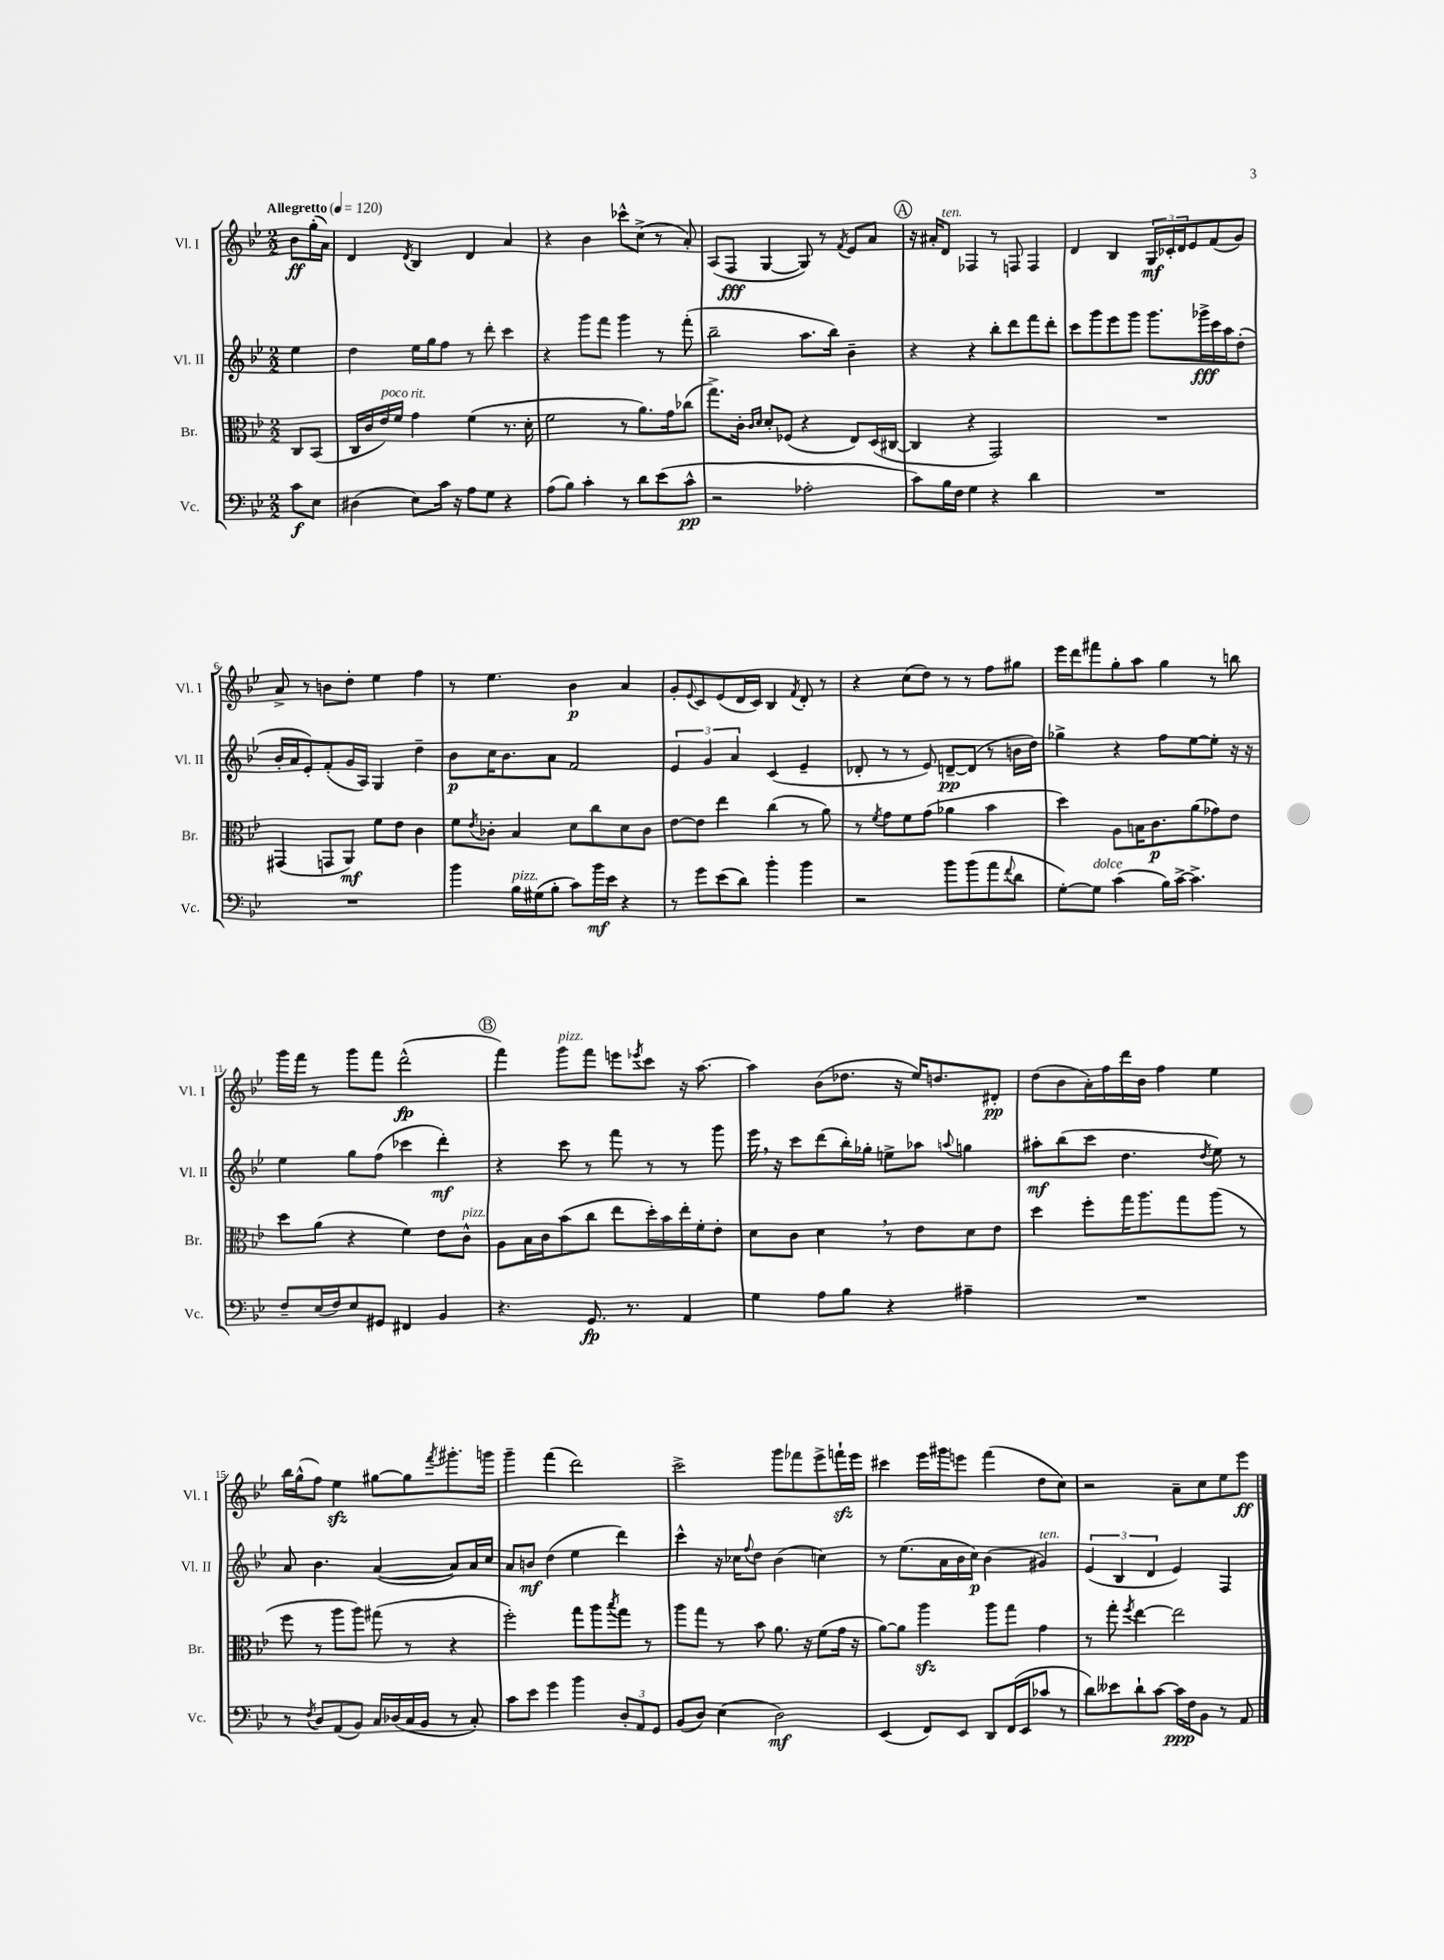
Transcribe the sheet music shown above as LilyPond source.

<<
\new StaffGroup <<
\new Staff = "s0" \with { instrumentName = "Vl. I" shortInstrumentName = "Vl. I" } {
    \clef treble \key bes \major \numericTimeSignature \time 2/2 \partial 4 \tempo "Allegretto" 4 = 120
    bes'8\ff g''16-.( a'16) |
    d'4 \acciaccatura { d'8 } bes4 d'4 a'4 |
    r4 bes'4 ces'''8-^ c''8->( r8 a'8-.) |
    a8( f8\fff g4~ g8) r8 \acciaccatura { f'8 } ees'8 a'8 |
    \mark \markup { \circle "A" } r16 ais'16-. d'8^\markup { \italic "ten." } fes4 r8 f8 f4 |
    d'4 bes4 \tuplet 3/2 { g16\mf ces'16-. d'16 } ees'8 f'8( g'8) |
    a'8-> r8 b'8 d''8-. ees''4 f''4 |
    r8 ees''4. bes'4\p a'4 |
    g'8-. \appoggiatura { ees'8 } c'8 ees'8( d'16 c'16) bes4 \acciaccatura { f'8 } d'8-. r8 |
    r4 c''8( d''8) r8 r8 f''8 gis''8 |
    ees'''16 d'''16 fis'''8 g''8-. a''8 g''4 r8 b''8 |
    g'''16 f'''16 r8 g'''8 f'''8 d'''2-^\fp( |
    \mark \markup { \circle "B" } f'''4) g'''8^\markup { \italic "pizz." } f'''8 e'''8 \acciaccatura { ees'''8 } c'''8 r16 a''8.~ |
    a''4 bes'8( des''8. r16 ees''16) d''8. dis'8-.\pp |
    d''8( bes'8 a'16-.) f''16 d'''16 bes'16 f''4 ees''4 |
    bes''16 g''16-^( f''8) ees''4\sfz gis''8~ gis''8 \acciaccatura { f'''8 } gis'''8.-. g'''16 |
    g'''4-- f'''4( d'''2) |
    c'''2-> g'''8 fes'''8 ees'''8-> f'''16-!\sfz ees'''16 |
    cis'''4 ees'''16 gis'''16 e'''8 f'''4( d''8 c''8) |
    r2 a'8-- c''8 ees''8 ees'''8\ff \bar "|." |
}
\new Staff = "s1" \with { instrumentName = "Vl. II" shortInstrumentName = "Vl. II" } {
    \clef treble \key bes \major \numericTimeSignature \time 2/2 \partial 4
    ees''4 |
    d''4 ees''16 g''16 f''8 r8 d'''8-. c'''4 |
    r4 g'''8 f'''8 g'''4 r8 f'''8-.( |
    bes''2-- a''8. bes''16) bes'4-- |
    \mark \markup { \circle "A" } r4 r4 bes''8-. d'''8 f'''8 d'''8-. |
    c'''8 g'''8 ees'''8 g'''8 g'''8. ges'''16->\fff c'''16 a''16 d''8-.( |
    bes'16-. a'16 ees'8-.) f'8-.( g'16 a16) g4 d''4-- |
    bes'8\p c''16 bes'8. a'8 f'2 |
    \tuplet 3/2 { ees'4 g'4 a'4 } c'4( ees'4-- |
    des'8-. r8 r8 ees'8) d'8~--\pp d'8( r8 b'16 d''16) |
    ges''4-> r4 f''8 ees''8~ ees''8-. r16 r16 |
    ees''4 g''8 f''8( ces'''4 d'''4-.\mf) |
    \mark \markup { \circle "B" } r4 c'''8 r8 f'''8 r8 r8 g'''8 |
    ees'''16 \breathe r16 c'''8 d'''8( bes''16-.) ges''16-. e''8-> aes''8 \appoggiatura { a''8 } g''4 |
    ais''8-.\mf bes''8( c'''8 d''4. \acciaccatura { d''8 } ees''8) r8 |
    a'8 bes'4. a'4~( a'8) a'16 c''16 |
    a'8 b'8\mf d''4( ees''4 d'''4) |
    c'''4-^ r16 ces''16 \appoggiatura { f''8 } d''8 bes'4( c''4) |
    r8 ees''8.( a'16 bes'16 c''16\p) bes'4( gis'4^\markup { \italic "ten." }) |
    \tuplet 3/2 { ees'4( bes4 d'4 } ees'4) f4 \bar "|." |
}
\new Staff = "s2" \with { instrumentName = "Br." shortInstrumentName = "Br." } {
    \clef alto \key bes \major \numericTimeSignature \time 2/2 \partial 4
    c8 bes,8( |
    c16 c'16 ees'16^\markup { \italic "poco rit." }) f'16 g'4 f'4( r8. d'16-. |
    f'2 r8 a'8.) g'16 ces''8( |
    g''8.->) c'16-. \grace { c'16 d'16 } d'8-. fes8( r4 ees8) d16( cis16~ |
    \mark \markup { \circle "A" } cis4 r4 g,2) |
    R1 |
    gis,4( g,8 a,8\mf) f'8 ees'8 c'4 |
    f'8 \acciaccatura { ees'8 } ces'8-. bes4 d'8 c''8 d'8 ces'8 |
    ees'8~ ees'8 ees''4 c''4( r8 a'8) |
    r8 \acciaccatura { f'8 } g'8 f'8 g'8( aes'4 bes'4 |
    d''4) a8 b16 c'8.\p a'8( ges'8) ees'8 |
    d''8 a'8( r4 f'4) ees'8 c'8-^^\markup { \italic "pizz." } |
    \mark \markup { \circle "B" } a8 bes16 c'16 bes'8( c''8 ees''8 d''16-.) bes'16 ees''16-. f'16-. ees'8-. |
    d'8 c'8 d'4 \breathe r8 ees'8 d'8 ees'8 |
    d''4 f''8-. g''16 a''8. g''8 a''8( r8 |
    f''8 r8 a''8 a''8) gis''8( r8 r4 |
    f''2-.) g''8 a''8 \acciaccatura { bes''8 } g''8 r8 |
    a''8 g''8 r8 bes'8 a'8. r16 f'8( g'16 r16 |
    a'8~) a'8 a''4\sfz a''8 g''8 g'4 |
    r8 g''8-. \acciaccatura { f''8 } ees''4~ ees''2 \bar "|." |
}
\new Staff = "s3" \with { instrumentName = "Vc." shortInstrumentName = "Vc." } {
    \clef bass \key bes \major \numericTimeSignature \time 2/2 \partial 4
    c'8\f ees8 |
    dis4( ees8) c'16 r16 a8 g8 r4 |
    a8( bes8) c'4-. r8 d'8 ees'8( c'8-^\pp |
    r2 aes2-. |
    \mark \markup { \circle "A" } c'8) bes16 f16 g4 r4 d'4 |
    R1 |
    R1 |
    bes'4 bes16^\markup { \italic "pizz." } gis16( bes8-. c'8) bes'16\mf ees'16 r4 |
    r8 g'8 ees'8( d'8) bes'4-. bes'4 |
    r2 bes'8 bes'8( a'8 \appoggiatura { f'8 } d'8 |
    g8~-.) g8^\markup { \italic "dolce" } c'4( bes16) c'16~-> c'4.-> |
    f8-- ees16( f16) ees8 gis,8 fis,4 bes,4 |
    \mark \markup { \circle "B" } r4. g,8.\fp r8. a,4 |
    g4 a8 bes8 r4 ais4-- |
    R1 |
    r8 \acciaccatura { f8 } d8 a,8( bes,8) c16 des16( c16 bes,16 r8 c8-.) |
    c'8 ees'8 g'4 bes'4 \tuplet 3/2 { d8-. a,8 g,8 } |
    bes,8( d8) ees4( d2\mf) |
    ees,4( f,8) ees,8 d,8 f,16( ees,16 ces'8 r8 |
    d'8) eeses'8 d'8-! c'8~ c'16\ppp f16 bes,8 r8 a,8 \bar "|." |
}
>>
>>
